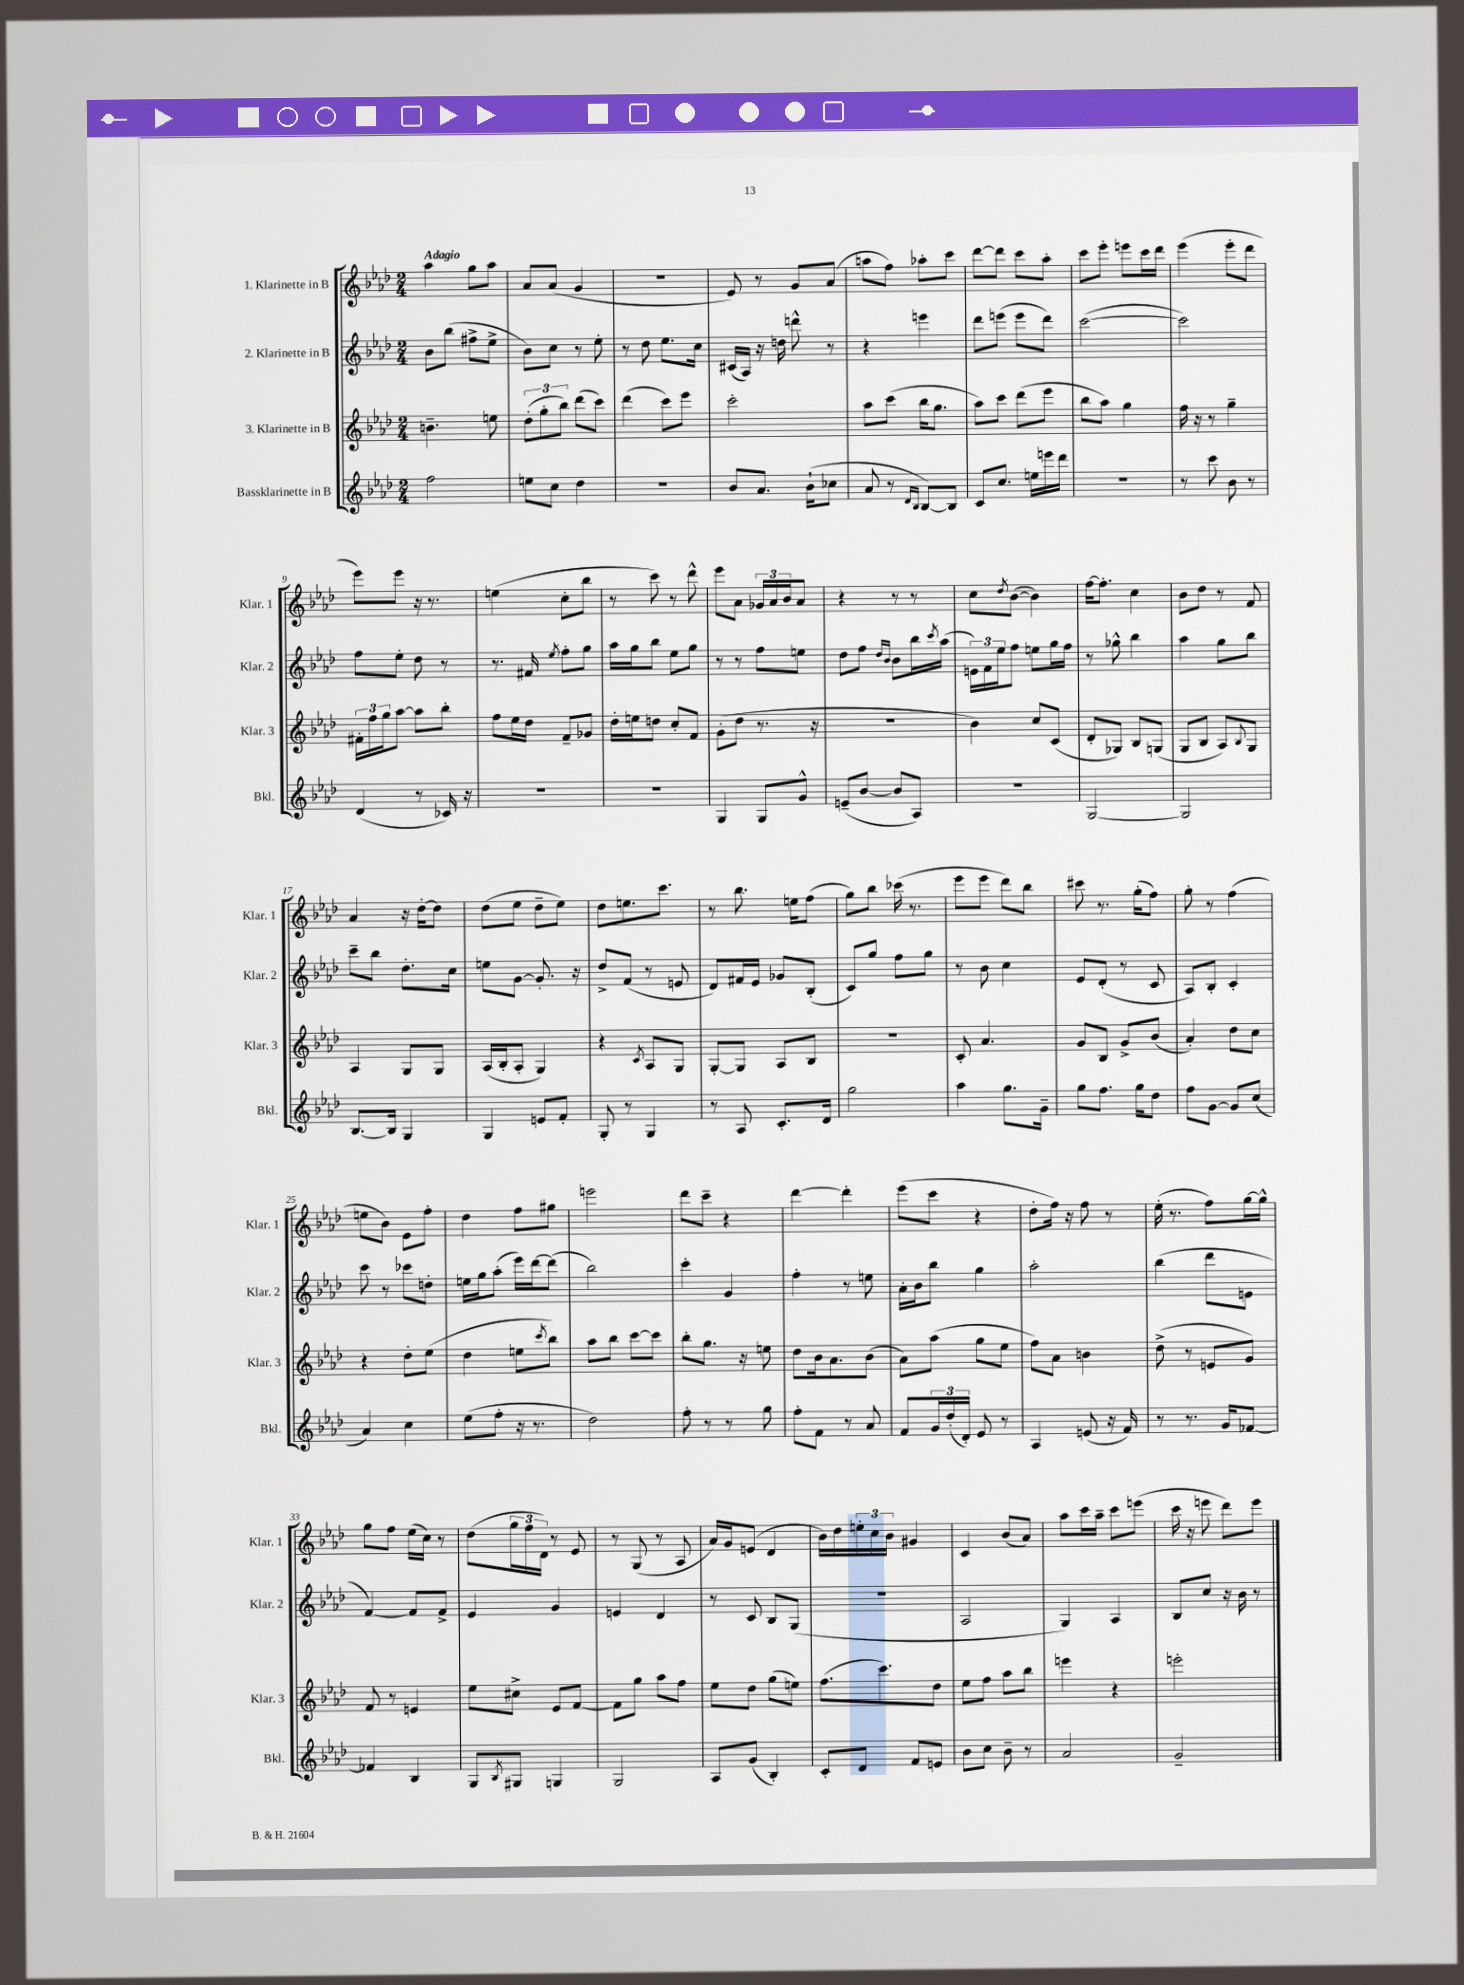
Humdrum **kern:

**kern	**kern	**kern	**kern
*staff4	*staff3	*staff2	*staff1
*clefG2	*clefG2	*clefG2	*clefG2
*k[b-e-a-d-]	*k[b-e-a-d-]	*k[b-e-a-d-]	*k[b-e-a-d-]
*M2/4	*M2/4	*M2/4	*M2/4
2ff\	4.b~\	8b-\L	4aa-\
.	.	(8bb-\J	.
.	.	8ff#^\L	8gg\L
.	8ee\	8ee-^\J	8aa-\J
=	=	=	=
8ee\L	(12dd-'\L	8b-\L)	8a-/L
.	12gg'\	.	.
8cc\J	.	8cc\J	(8a-/J
.	12bb-\J)	.	.
4dd-\	(8ddd-\L	8r	4g/
.	8ccc\J)	8ee-'\	.
=	=	=	=
2r	(4ddd-\	8r	2r
.	.	8dd-\	.
.	8ccc\L)	8.ee-\L	.
.	8eee-\J	.	.
.	.	16cc\Jk	.
=	=	=	=
8b-/L	2ccc'\	(16c#/LL	8e-/)
.	.	16A-/JJ)	.
8.a-/J	.	16r	8r
.	.	16dd\	.
.	.	8ddd^^\	8g/L
(16b-`\LK	.	.	.
8cc-\J	.	8r	(8a-/J
=	=	=	=
8a-/	8aa-\L	4r	8aa\L
8r	(8ccc\J	.	8ff\J)
16qqd-/LL	.	.	.
16qqB-/JJ	.	.	.
[8B-/L)	16bb-\LK	4eee\	8aa-'\L
.	8.gg\J	.	.
8B-/]J	.	.	8ccc\J
=	=	=	=
8c/L	8aa-\L)	8ddd-\L	[8ddd-\L
8.cc/J	8ccc\J	(8eee\J	8ddd-\]J
.	(8ddd-\L	8eee\L	8ccc\L
16ee\LL	.	.	.
16eee\	8eee-\J	8ddd-\J)	8aa-'\J
16ddd-\JJ	.	.	.
=	=	=	=
2r	8bb-\L	([2ccc\	8ccc\L
.	8aa-\J)	.	8eee-'\J
.	4gg\	.	8eee\L
.	.	.	16ccc\L
.	.	.	16ddd-\JJ
=	=	=	=
8r	16ff\	2ccc\])	(4eee-\
.	16r	.	.
8ccc\	8r	.	.
8b-\	4gg~\	.	8eee-'\L
8r	.	.	8ddd-\J
=	=	=	=
(4d-/	24f#'\LL	8ff\L	8eee-\L)
.	24ff\	.	.
.	24gg\J	.	.
.	[8aa-\J	8ee-'\J	8eee-\J
8r	8aa-\]L	8dd-\	16r
.	.	.	8.r
16c-/)	8bb-'\J	8r	.
16r	.	.	.
=	=	=	=
2r	8ff\L	8.r	(4ee\
.	16ee-\L	.	.
.	16dd-\JJ	16f#/	.
.	.	8qee-/	.
.	8f~/L	8ff'\L	8cc'\L
.	8g-/J	8gg\J	8bb-\J
=	=	=	=
2r	16dd-'\LL	16aa-\LL	8r
.	16ee\J	16gg\J	.
.	8dd\J	8bb-\J	8ccc\)
.	8cc'/L	8ee-\L	8r
.	8f/J	8gg\J	8ddd-^^\
=	=	=	=
4G/	(8g'\L	8r	8eee-\L
.	8dd-\J	8r	8a-\J
8G/L	8.r	8ff\L	24g-/LL
.	.	.	24a-/
.	.	.	24b-/J
8g^^/J	.	8ee\J	8a-/J
.	16r	.	.
=	=	=	=
(8e~/L	2r	8dd-\L	4r
[8b-/J	.	8ff\J	.
.	.	16qqdd-/LL	.
.	.	16qqb-/JJ	.
8b-/]L	.	8b-\L	8r
8A-/J)	.	16bb-\L	8r
.	.	8qccc/	.
.	.	(16aa-\JJ	.
=	=	=	=
2r	4b-\)	24e\LL)	8cc\L
.	.	24f\	.
.	.	24ee-\J	.
.	.	.	8qdd-/
.	.	8ff\J	([8b-\J
.	8cc/L	8ee\L	4b-\])
.	(8c/J	16gg\L	.
.	.	16ff\JJ	.
=	=	=	=
[2G/	8d-'/L	8r	[16ff\LK
.	.	.	8.ff'\]J
.	8G-/J)	8gg-^^\	.
.	8B-/L	4bb-\	4cc\
.	(8G/J	.	.
=	=	=	=
2G/]	8G/L	4aa-\	8b-\L
.	8B-/J	.	8dd-\J
.	8A-/L)	8gg\L	8r
.	8qqB-/	.	.
.	8G/J	8bb-\J	8f/
=	=	=	=
[8.B-/L	4A-/	8ccc~\L	4a-/
.	.	8bb-\J	.
16B-/]Jk	.	.	.
4G/	8G/L	8.dd-'\L	16r
.	.	.	[16dd-'\LK
.	8G/J	.	8dd-\]J
.	.	16cc\Jk	.
=	=	=	=
4G/	(16A-/LL	8ee\L	(8dd-\L
.	16B-'/J	.	.
.	8A-'/J	[8g\J	8ee-\J
8e/L	4G/)	8.g'/]	8dd-~\L
8f'/J	.	.	8ee-\J)
.	.	16r	.
=	=	=	=
8G'/	4r	8dd-^/L	8dd-\L
8r	.	(8f/J	8.ee\
.	8qc/	.	.
4G/	8A-/L	8r	.
.	.	.	8.ccc\J
.	8G/J	8e/	.
=	=	=	=
8r	[8G'/L	8d-/L)	8r
8A-/	8G/]J	16f#/L	8.bb-\
.	.	16e-/JJ	.
8.c'/L	8A-/L	8g-/L	.
.	.	.	16ee\LK
.	8B-/J	(8B-'/J	(8ff\J
16d-/Jk	.	.	.
=	=	=	=
2gg\	2r	8c/L)	8gg\L)
.	.	8gg/J	8bb-\J
.	.	8ff\L	(16ccc-\
.	.	.	8.r
.	.	8gg\J	.
=	=	=	=
4aa-\	8c'/	8r	8eee-\L
.	4.a-/	8b-\	8eee-\J
8.gg\L	.	4cc\	8ddd-\L)
.	.	.	8bb-\J
16g~\Jk	.	.	.
=	=	=	=
8gg\L	8g/L	8e-/L	8ccc#\
8.ff\J	8B-/J	(8d-'/J	8.r
.	8g^/L	8r	.
16gg\LK	.	.	(16gg'\LK
8dd-\J	(8b-/J	8c/	8ff\J)
=	=	=	=
8ff\L	4a-'/)	8A-/L)	8gg'\
[8g\J	.	8B-'/J	8r
8g/]L	8dd-\L	4c'/	(4ff\
(8cc/J	8cc\J	.	.
=	=	=	=
4a-/)	4r	8ccc\	8ee\L
.	.	8r	8b-\J)
4cc\	8dd-'\L	8ccc-\L	8e-\L
.	(8ee-\J	8dd'\J	8ff'\J
=	=	=	=
(8ee-\L	4dd-\	16ee\LL	4dd-\
.	.	16gg\J	.
8ff'\J	.	(8aa-'\J	.
16r	8ee\L	16eee-\LL)	8ff\L
8.r	.	[16ddd-\J	.
.	8qccc/	.	.
.	8bb-\J)	(8ddd-\]J	8gg#\J
=	=	=	=
2dd-\)	8aa-\L	2bb-\)	2eee\
.	8bb-\J	.	.
.	[8ccc\L	.	.
.	8ccc\]J	.	.
=	=	=	=
8ff'\	8bb-'\L	4ccc'\	8ddd-\L
8r	8.gg\J	.	8ccc~\J
8r	.	4g/	4r
.	16r	.	.
8gg\	8ee\	.	.
=	=	=	=
8ff'\L	8dd-\L	4ff'\	[4ddd-\
8f\J	16b-\k	.	.
.	8.a-\	.	.
8r	.	8r	4ddd-'\]
8a-/	(8b-\J	8ee\	.
=	=	=	=
8f/L	8a-\L)	16a-'\LL	(8eee-\L
.	.	16b-\J	.
24g/L	(8aa-\J	8bb-\J	8ccc\J
(24dd-'/	.	.	.
24d-'/JJ)	.	.	.
8e-/	8gg\L	4gg\	4r
8r	8ee-\J	.	.
=	=	=	=
4A-/	8ff\L)	2aa-'\	8dd-'\L
.	8a-\J	.	16ff\Jk)
.	.	.	16r
(8e/	4b\	.	8ff\
16r	.	.	8r
16f/)	.	.	.
=	=	=	=
8r	(8dd-^\	(4bb-\	(16ee-'\
.	.	.	8.r
8.r	8r	.	.
.	8e/L	8ddd-\L	8ff\L)
16g/LK	.	.	.
[8f-/J	8g/J)	8e\J	[16gg\L
.	.	.	16gg^^\]JJ
=	=	=	=
4f-/]	8f/	[4f/)	8gg\L
.	8r	.	8ff\J
4B-/	4e/	8f/]L	(16ee-\LL
.	.	.	16cc\JJ)
.	.	8f^/J	8r
=	=	=	=
8G/L	8ee-\L	4e-/	(8dd-\L
8qB-/	.	.	.
8G#/J	8cc#^\J	.	24gg\L
.	.	.	24ff\
.	.	.	24d-\JJ)
4G/	8e-/L	4g/	8r
.	[8f/J	.	8e-/
=	=	=	=
2G/	8f\]L	4e/	8r
.	8gg\J	.	(8G/
.	8aa-\L	4d-/	8r
.	8ff\J	.	8A-/
=	=	=	=
8A-/L	8ee-\L	8r	16a-/LL)
.	.	.	16g/J
(8g/J	8dd-\J	8c/	(8e/J
4B-'/)	(8gg\L	8B-/L	4d-/
.	8ee\J)	(8G/J	.
=	=	=	=
8c'/L	(8.ff\L	2r	16b-\LL)
.	.	.	16dd-\
8d-/J	.	.	24ee'\
.	.	.	24cc\
.	8.ccc\)	.	.
.	.	.	24b-\JJ
8f/L	.	.	4g#/
8e/J	8dd-\J	.	.
=	=	=	=
8b-\L	8ee-\L	2A-/	4c/
8cc\J	8ff\J	.	.
8b-~\	8aa-\L	.	(8b-/L
8r	8bb-\J	.	8a-/J)
=	=	=	=
2a-/	4eee\	4G/)	8aa-\L
.	.	.	16ccc\L
.	.	.	16aa-~\JJ
.	4r	4A-/	8ccc\L
.	.	.	(8eee\J
=	=	=	=
2g~/	2eee'\	8B-/L	16ccc\
.	.	.	16r
.	.	8cc/J	8eee\
.	.	16r	8ddd-\L)
.	.	16b-\	.
.	.	8r	8eee\J
==	==	==	==
*-	*-	*-	*-
